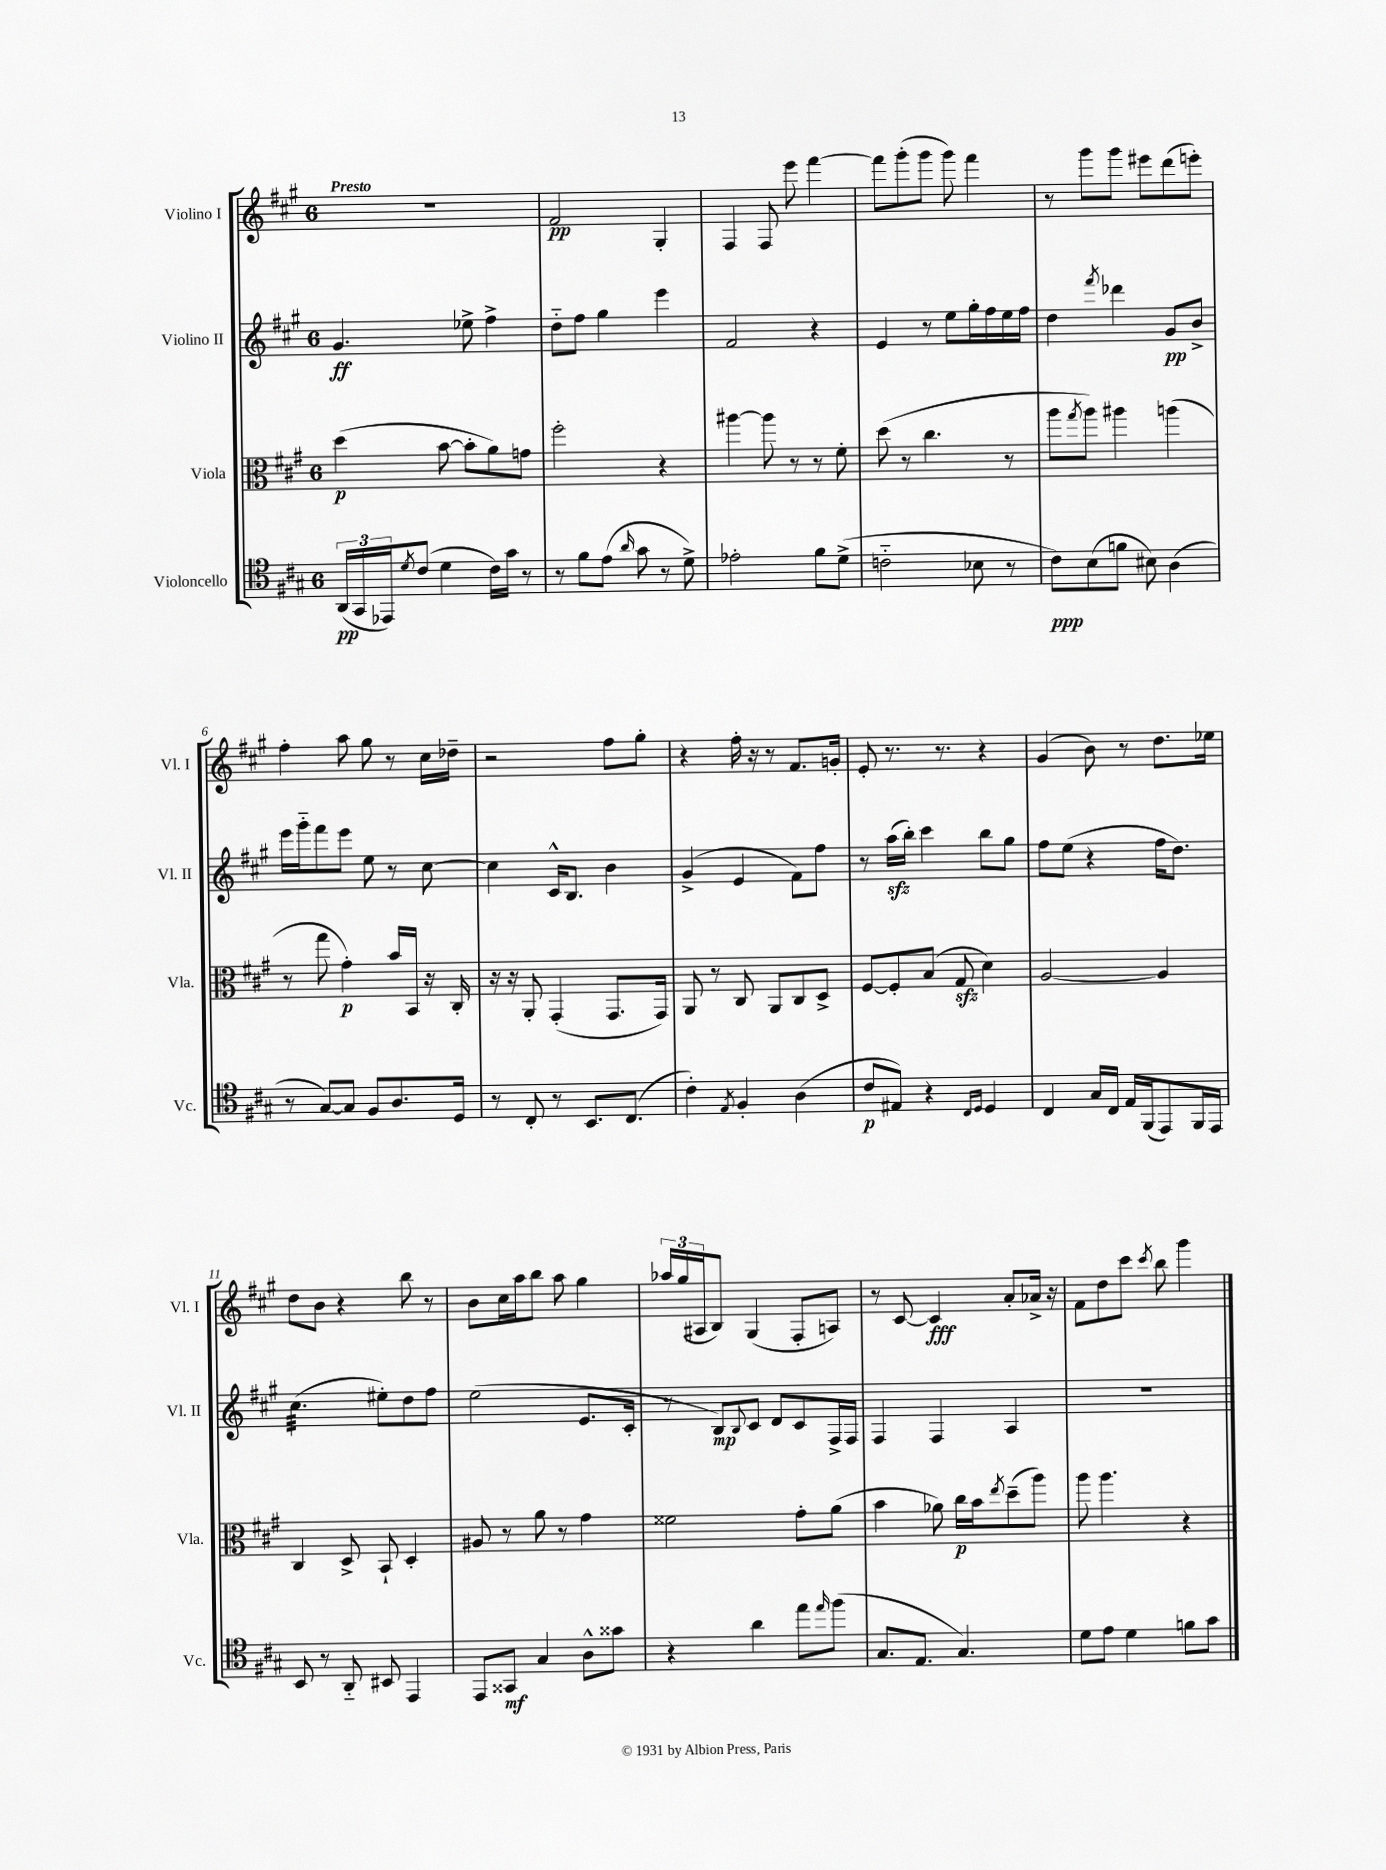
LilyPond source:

<<
\new StaffGroup <<
\new Staff = "s0" \with { instrumentName = "Violino I" shortInstrumentName = "Vl. I" } {
    \clef treble \key a \major \once \override Staff.TimeSignature.style = #'single-digit \time 6/8 \tempo "Presto"
    R2. |
    fis'2\pp gis4-. |
    fis4 fis8 e'''8 fis'''4~ |
    fis'''8 gis'''8-.( gis'''8 gis'''8) fis'''4 |
    r8 gis'''8 gis'''8 eis'''8 d'''8( e'''8-.) |
    fis''4-. a''8 gis''8 r8 cis''16 des''16-- |
    r2 fis''8 gis''8-. |
    r4 fis''16-. r16 r8 fis'8. g'16-. |
    e'8-. r8. r8. r4 |
    gis'4( b'8) r8 d''8. ees''16 |
    d''8 b'8 r4 b''8 r8 |
    b'8 cis''16 a''16 b''8 a''8 gis''4 |
    \tuplet 3/2 { aes''16 gis''16( ais16 } b8) gis4( fis8-. a8) |
    r8 cis'8~ cis'4\fff a'8-. aes'16-> r16 |
    fis'8 d''8 cis'''8 \acciaccatura { cis'''8 } b''8 gis'''4 \bar "|." |
}
\new Staff = "s1" \with { instrumentName = "Violino II" shortInstrumentName = "Vl. II" } {
    \clef treble \key a \major \once \override Staff.TimeSignature.style = #'single-digit \time 6/8
    gis'4.\ff ees''8-> fis''4-> |
    d''8-_ fis''8 gis''4 e'''4 |
    fis'2 r4 |
    e'4 r8 e''8 gis''16-. fis''16 e''16 fis''16 |
    d''4 \acciaccatura { fis'''8 } des'''4 gis'8\pp b'8-> |
    e'''16 gis'''16-_ fis'''8 e'''8 e''8 r8 cis''8~ |
    cis''4 cis'16-^ b8. b'4 |
    gis'4->( e'4 fis'8) fis''8 |
    r8 a''16\sfz( b''16-.) cis'''4 b''8 gis''8 |
    fis''8 e''8( r4 fis''16 d''8.) |
    cis''4.:32( eis''8-.) d''8 fis''8 |
    e''2( e'8. cis'16-. |
    r8 b8\mp) \appoggiatura { b8 } cis'8 d'8 cis'8 fis16-> fis16 |
    fis4 fis4 a4 |
    R2. \bar "|." |
}
\new Staff = "s2" \with { instrumentName = "Viola" shortInstrumentName = "Vla." } {
    \clef alto \key a \major \once \override Staff.TimeSignature.style = #'single-digit \time 6/8
    d''4\p( b'8~ b'8-. a'8) g'8 |
    fis''2-. r4 |
    ais''4~ ais''8 r8 r8 fis'8-. |
    d''8( r8 cis''4. r8 |
    a''8 \acciaccatura { gis''8 } a''8) ais''4 a''4( |
    r8 gis''8 gis'4-.\p) b'16 b,16 r16 cis16-. |
    r16 r16 a,8-. gis,4-.( gis,8. gis,16) |
    a,8 r8 cis8 a,8 cis8 d8-> |
    fis8~ fis8-. b8( gis8\sfz d'4) |
    a2~ a4 |
    cis4 d8-> b,8-! d4-. |
    ais8 r8 a'8 r8 gis'4 |
    fisis'2 gis'8-. a'8( |
    b'4 aes'8) cis''16\p b'16 \acciaccatura { e''8 } d''8--( a''8) |
    a''8 a''4. r4 \bar "|." |
}
\new Staff = "s3" \with { instrumentName = "Violoncello" shortInstrumentName = "Vc." } {
    \clef tenor \key a \major \once \override Staff.TimeSignature.style = #'single-digit \time 6/8
    \tuplet 3/2 { a,16\pp( gis,16 ees,16) } \acciaccatura { d'8 } cis'8( d'4 cis'16) gis'16 r8 |
    r8 fis'8 e'8( \grace { a'16 } gis'8 r8 d'8->) |
    ees'2-. fis'8 d'8->( |
    c'2-_ bes8 r8 |
    cis'8\ppp) b8( f'8 bis8) a4( |
    r8 gis8~) gis8 fis8 a8. d16 |
    r8 cis8-. r8 b,8. cis8.( |
    cis'4-.) \acciaccatura { e8 } fis4-. a4( |
    cis'8\p eis8) r4 \grace { cis16 d16 } d4 |
    cis4 gis16 cis16 e16 fis,16( e,8) fis,16 e,16 |
    b,8 r8 a,8-_ bis,8 e,4 |
    e,8 gisis,8\mf gis4 a8-^ gisis'8 |
    r4 a'4 e''8 \grace { e''16 } fis''8( |
    gis8. e8. gis4.) |
    d'8 e'8 d'4 f'8 gis'8 \bar "|." |
}
>>
>>
